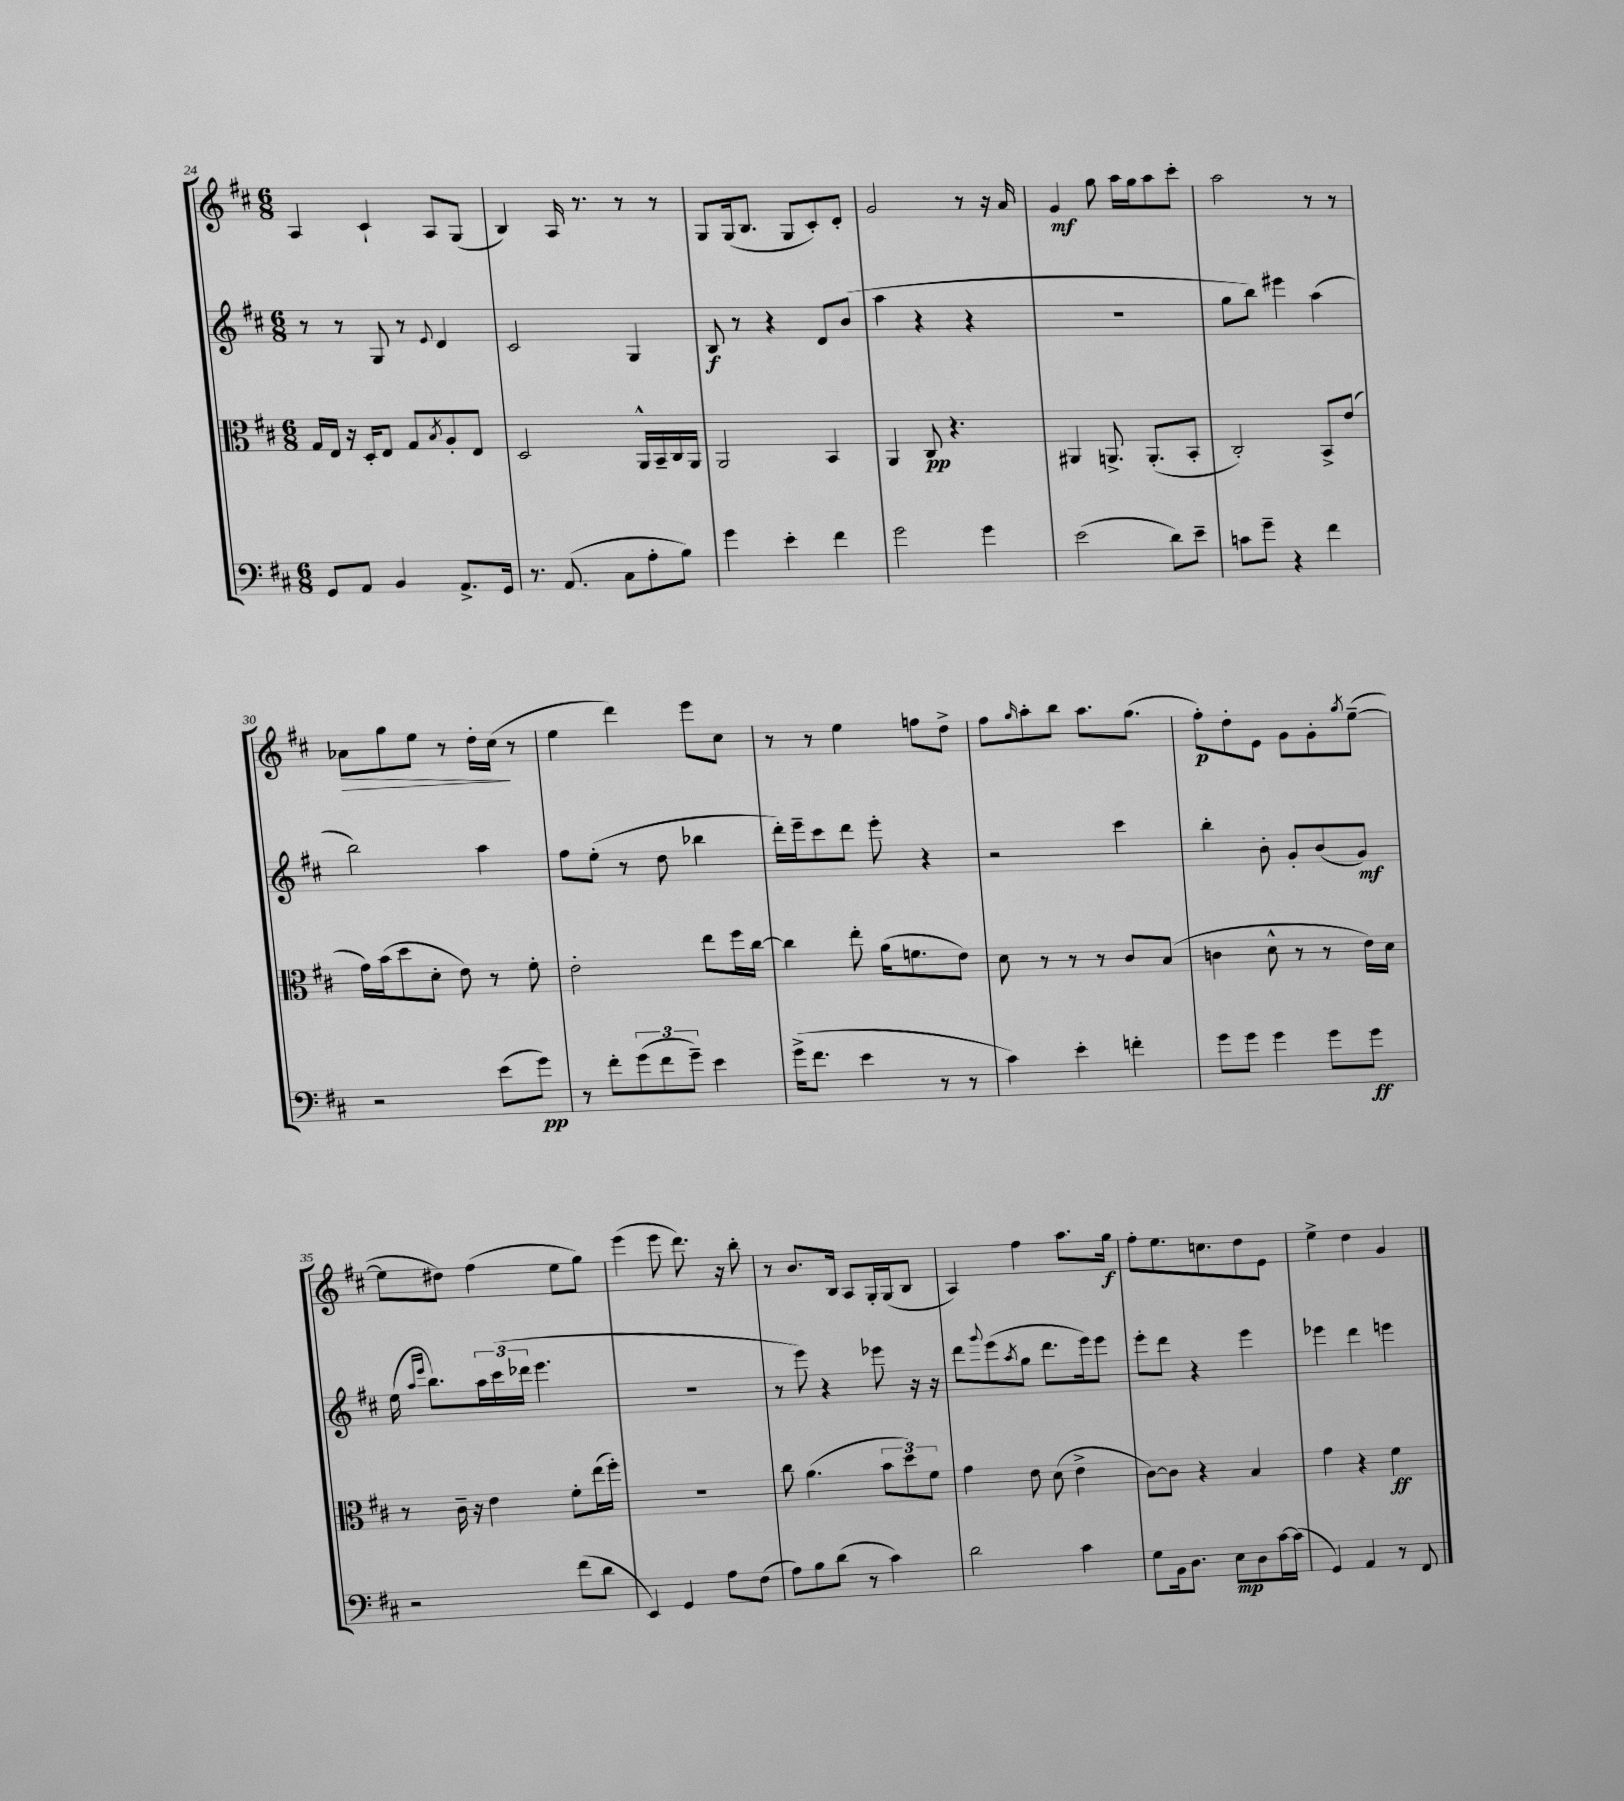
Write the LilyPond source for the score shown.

<<
\new StaffGroup <<
\new Staff = "s0" {
    \clef treble \key d \major \numericTimeSignature \time 6/8
    a4 cis'4-! a8 g8( |
    b4) a16 r8. r8 r8 |
    g8 g16( b8. g8 cis'8-.) d'8-. |
    g'2 r8 r16 a'16 |
    g'4\mf g''8 a''16 g''16 a''8 cis'''8-. |
    a''2 r8 r8 |
    aes'8\> g''8 e''8 r8 d''16-. cis''16\!( r8 |
    e''4 d'''4) e'''8 cis''8 |
    r8 r8 e''4 f''8 d''8-> |
    fis''8 \grace { g''16 } a''8-. b''8 a''8. g''8.( |
    fis''8-.\p) d''8-. e'8 g'8 g'8-. \acciaccatura { g''8 } e''8~--( |
    e''8 dis''8) fis''4( e''8 g''8) |
    e'''4( e'''8 d'''8.) r16 b''8-. |
    r8 b'8. b16 a8 g16-. g16( b8 |
    a4) fis''4 a''8. g''16\f |
    fis''8-. e''8. c''8. d''8 e'8 |
    e''4-> d''4 g'4 \bar "|." |
}
\new Staff = "s1" {
    \clef treble \key d \major \numericTimeSignature \time 6/8
    r8 r8 g8 r8 \appoggiatura { e'8 } d'4 |
    cis'2 g4 |
    b8\f r8 r4 d'8 b'8( |
    a''4 r4 r4 |
    R2. |
    g''8 b''8) eis'''4 a''4( |
    b''2) a''4 |
    fis''8 e''8-.( r8 d''8 bes''4 |
    d'''16-.) e'''16-- cis'''8 d'''8 e'''8-. r4 |
    r2 cis'''4 |
    b''4-. b'8-. g'8-. b'8( g'8\mf) |
    e''16( \grace { a''16 e'''16 } b''8.) \tuplet 3/2 { a''16 cis'''16( des'''16 } e'''4. |
    R2. |
    r8 e'''8) r4 ees'''8 r16 r16 |
    d'''8 \appoggiatura { g'''8 } e'''8( \acciaccatura { a''8 } g''8 d'''8. e'''16) e'''8 |
    e'''8-. d'''8 r4 e'''4 |
    ees'''4 d'''4 e'''4 \bar "|." |
}
\new Staff = "s2" {
    \clef alto \key d \major \numericTimeSignature \time 6/8
    g16 e16 r16 d16-. e8 g8 \acciaccatura { b8 } a8-. e8 |
    d2 a,16-^ b,16-- cis16 a,16 |
    a,2 b,4 |
    a,4 cis8\pp r4. |
    ais,4 a,8.-> a,8.-.( b,8-. |
    cis2-.) b,8-> e'8( |
    g'16) b'16( d''8 d'8-. e'8) r8 fis'8-. |
    e'2-. e''8 fis''16 cis''16~ |
    cis''4 e''8-. a'16( f'8. e'8) |
    d'8 r8 r8 r8 cis'8 b8( |
    c'4 d'8-^ r8 r8 e'16) d'16 |
    r8 cis'16-- r16 e'4 fis'8-. e''16( fis''16-.) |
    R2. |
    cis''8 a'4.( \tuplet 3/2 { b'8 d''8) fis'8 } |
    g'4 e'8 d'8( e'4-> |
    cis'8~) cis'8 r4 b4 |
    g'4 r4 fis'4\ff \bar "|." |
}
\new Staff = "s3" {
    \clef bass \key d \major \numericTimeSignature \time 6/8
    g,8 a,8 b,4 a,8.-> g,16 |
    r8. a,8.( cis8 a8-. b8) |
    g'4 e'4-. fis'4 |
    g'2 g'4 |
    e'2( d'8) e'8-- |
    c'8 g'8-- r4 fis'4 |
    r2 e'8( g'8\pp) |
    r8 fis'8-. \tuplet 3/2 { g'8( fis'8 g'8--) } e'4 |
    g'16->( fis'8. e'4 r8 r8 |
    cis'4) e'4-. f'4-. |
    g'8 g'8 g'4 g'8 g'8\ff |
    r2 fis'8( d'8 |
    e,4) g,4 a8 fis8( |
    a8) b8 d'8( r8 cis'4) |
    d'2 cis'4 |
    g8 b,16 d8. e8\mp d8 cis'16~ cis'16( |
    g,4) a,4 r8 fis,8 \bar "|." |
}
>>
>>
\layout { \context { \Score currentBarNumber = #24 } }
